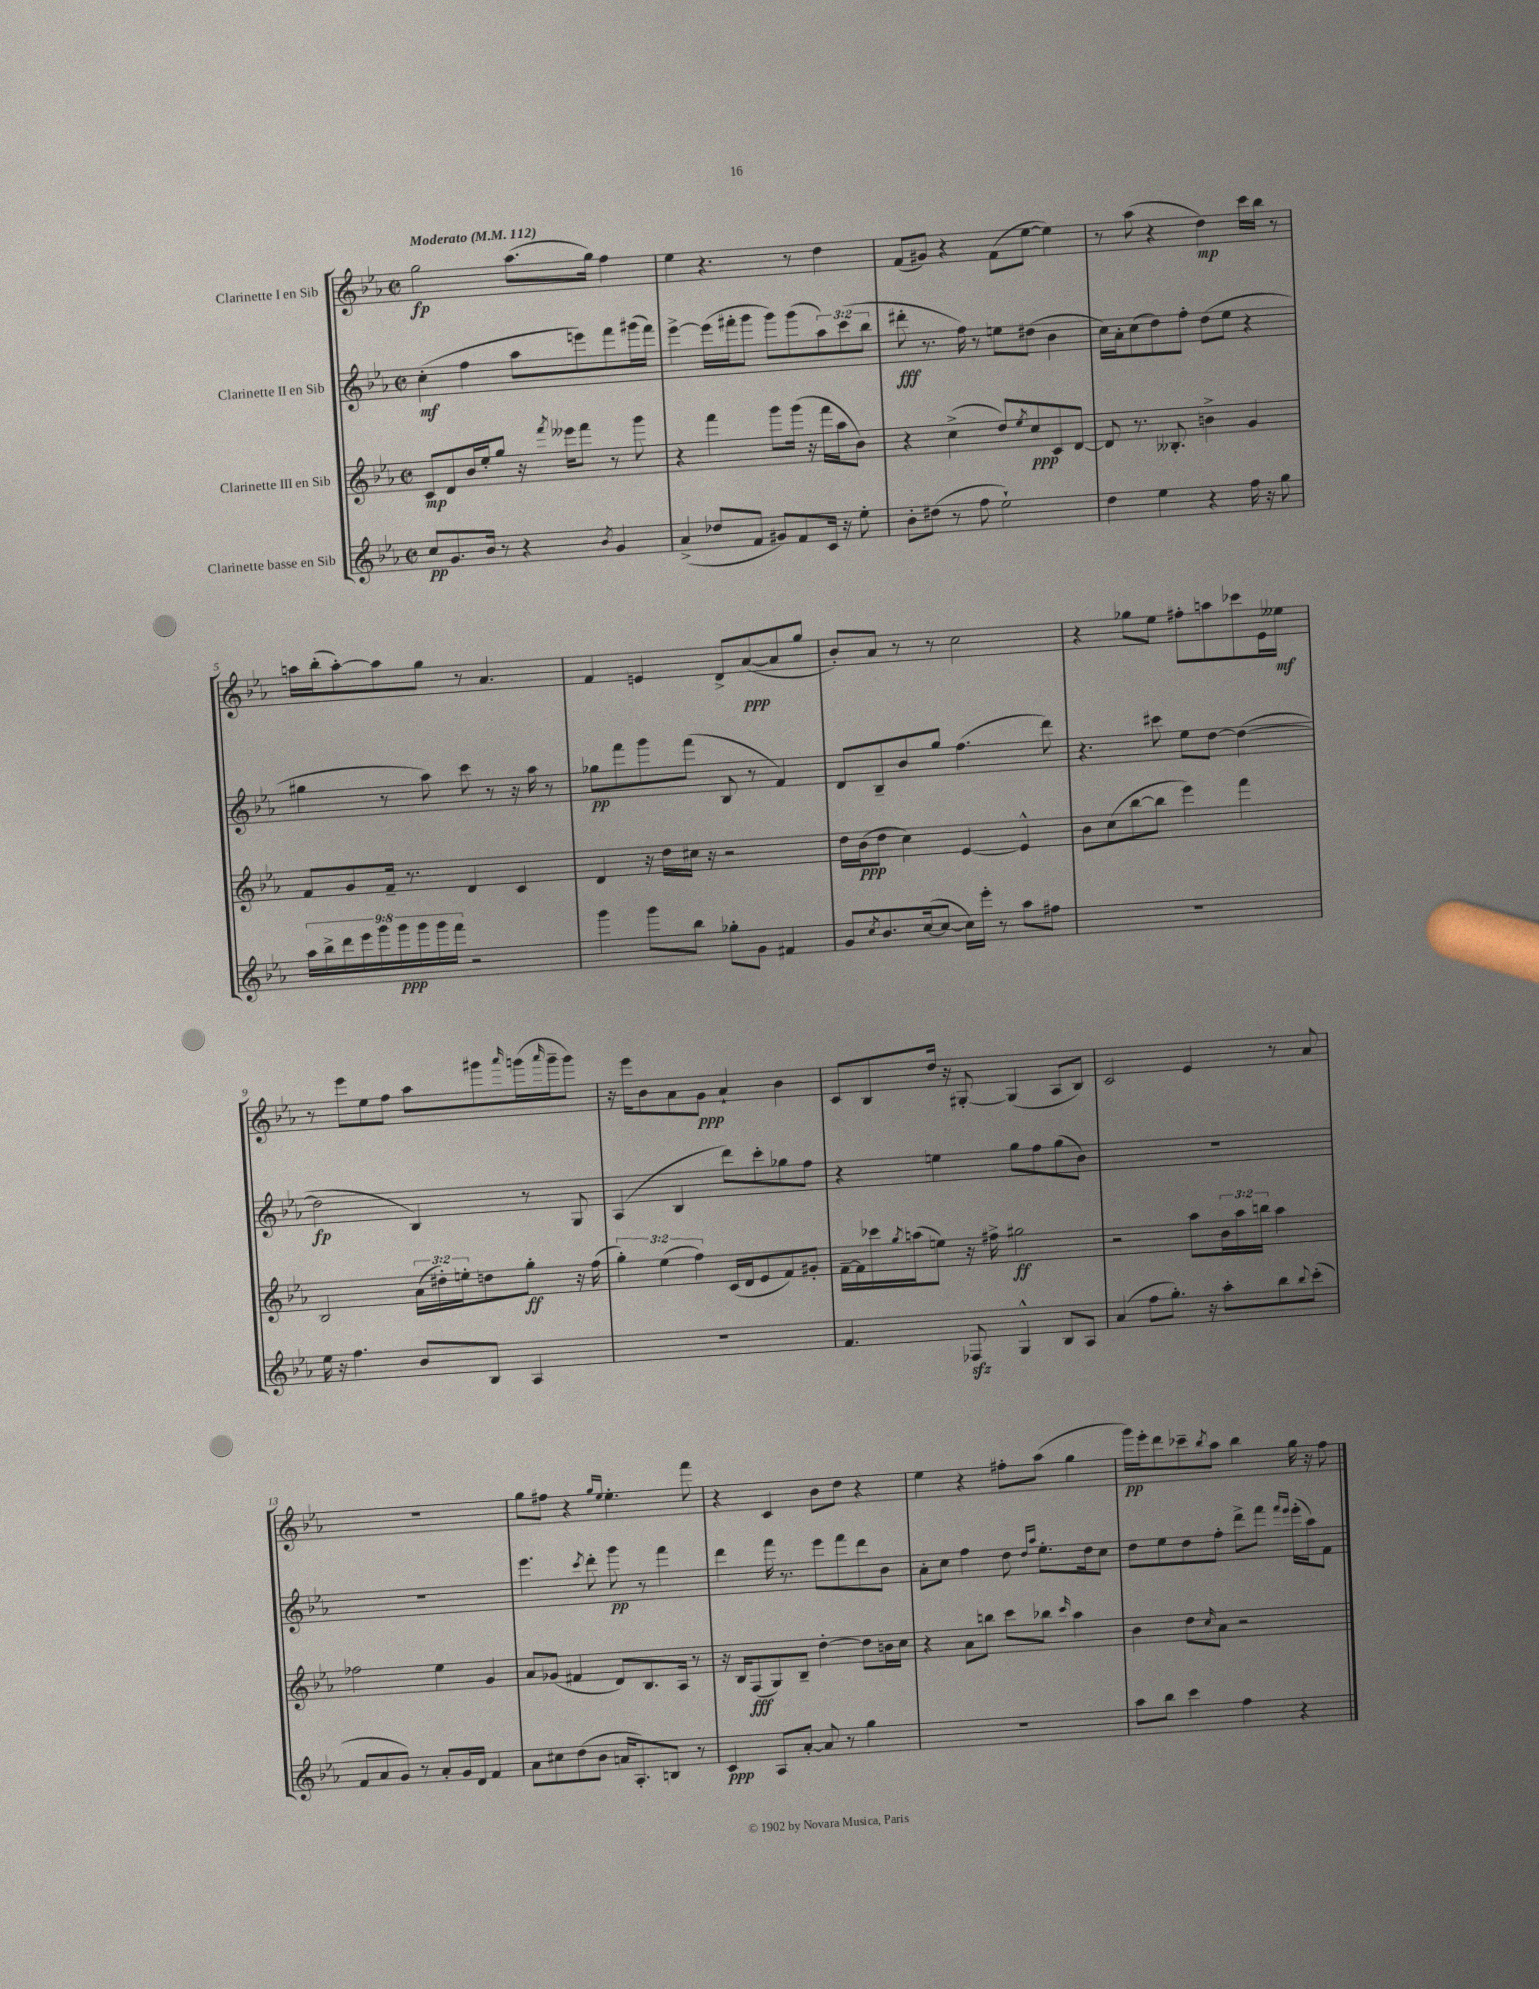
<<
\new StaffGroup <<
\new Staff = "s0" \with { instrumentName = "Clarinette I en Sib" } {
    \clef treble \key ees \major \defaultTimeSignature \time 2/2 \tempo "Moderato" 4 = 112
    g''2\fp aes''8.( g''16) f''4 |
    ees''4 r4. r8 d''4 |
    f'8( gis'8) r4 f'8( ees''8~ ees''4) |
    r8 aes''8( r4 d''4\mp) c'''16 bes''16 r8 |
    a''16 bes''16-.( a''8~-.) a''8 g''8 r8 aes'4. |
    f'4 e'4 d'8-> aes'8~\ppp( aes'8 g''8 |
    bes'8-.) aes'8 r8 r8 c''2 |
    r4 ges''8 ees''8 fis''8-. a''8 ces'''8 ees'16 eeses''16\mf |
    r8 ees'''8 ees''8 f''8 aes''8 gis'''8 \grace { aes'''16 } g'''16( \grace { aes'''16 } g'''16-- g'''8) |
    r16 ees'''16 bes'8 aes'8 g'8\ppp aes'4-! bes'4 |
    c'8 bes8 d''16 r16 gis8~-. gis4( aes8 bes8) |
    c'2 ees'4 r8 aes'8 |
    R1 |
    g''8 fis''8 r4 \grace { g''16 ees''16 } ees''4.-. f'''8 |
    r4 c'4 bes'8 d''8 r4 |
    ees''4 r4 fis''8-. aes''8( g''4 |
    g'''16\pp) ees'''16-. d'''8 ces'''8-- \acciaccatura { bes''8 } aes''8 bes''4 g''16 r16 f''8 \bar "|." |
}
\new Staff = "s1" \with { instrumentName = "Clarinette II en Sib" } {
    \clef treble \key ees \major \defaultTimeSignature \time 2/2 \override Staff.TupletNumber.text = #tuplet-number::calc-fraction-text
    c''4-.\mf( f''4 aes''8 e'''8) f'''8 gis'''16( f'''16) |
    ees'''4~-> ees'''16( fis'''16-. g'''8 g'''8) g'''8( \tuplet 3/2 { aes''8) c'''8( bes''8 } |
    dis'''8-.\fff r8. f''16) r8 e''8 dis''8( bes'4 |
    c''16) aes'16-. c''8( d''8) f''8-. d''8( ees''8 r4 |
    gis''4 r8 aes''8) c'''8 r8 r16 aes''16 r8 |
    ges''8\pp f'''8 g'''8 f'''8( bes8 r8 f'4) |
    d'8 bes8-- bes'8 g''8 f''4.( d'''8) |
    r4. cis'''8 ees''8 d''8~ d''4~( |
    d''2\fp bes4) r8 g8 |
    aes4( bes4 d'''8) c'''8-. ges''8 f''8 |
    r4 e''4 g''8 f''8 g''8( bes'8) |
    R1 |
    R1 |
    ees'''4. \acciaccatura { c'''8 } d'''8-. g'''8\pp r8 f'''4 |
    d'''4 f'''16 r8. ees'''8 f'''8 d'''8 bes'8 |
    aes'8-. c''8 f''4 d''8 \grace { d''16 aes''16 } ees''8.-. d''16 c''8 |
    d''8 ees''8 d''8 f''8-. d'''8-> f'''8 \grace { f'''16 ees'''16 } ees'''16-.( aes''16) f'8 \bar "|." |
}
\new Staff = "s2" \with { instrumentName = "Clarinette III en Sib" } {
    \clef treble \key ees \major \defaultTimeSignature \time 2/2 \override Staff.TupletNumber.text = #tuplet-number::calc-fraction-text
    c'8\mp d'8 bes'16 ees''16-. g''8 r16 \acciaccatura { f'''8 } eeses'''16 f'''8 r8 g'''8 |
    r4 f'''4 g'''8 g'''16( r16 f'''16 aes''16 bes'8) |
    r4 c''4->( d''8) \acciaccatura { ees''8 } c''8\ppp c'8 d'8~ |
    d'8 r8. beses8.-. b'4-> g'4 |
    f'8 g'8 f'16-- r8. d'4 c'4 |
    d'4 r16 d''16 cis''16 r16 r2 |
    d''16 bes'16\ppp( d''8 c''4) ees'4~ ees'4-^ |
    bes'8 c''8( bes''8~ bes''8 ees'''4) f'''4 |
    bes2 \tuplet 3/2 { aes'16( dis''16-.) e''16-. } d''8 g''8-.\ff r16 f''16( |
    \tuplet 3/2 { g''4-.) ees''4( f''4) } c'16( d'16 ees'8 f'8) gis'8-. |
    f'16~-- f'16 ces'''16 \acciaccatura { g''8 } a''16( e''8) r16 fis''16-> gis''2\ff |
    r2 aes''8 \tuplet 3/2 { bes'16 aes''16 b''16 } aes''4 |
    fes''2 ees''4 g'4 |
    aes'8 ges'8( fis'4 d'8) bes8. aes16 r8 |
    r16 bes16 f8\fff( g8) bes8-- d''4~-. d''8 b'16 c''16 |
    r4 aes'8 b''8 c'''8 bes''8 \grace { c'''16 } aes''4 |
    bes'4 d''8 \grace { c''16 } aes'8 r2 \bar "|." |
}
\new Staff = "s3" \with { instrumentName = "Clarinette basse en Sib" } {
    \clef treble \key ees \major \defaultTimeSignature \time 2/2 \override Staff.TupletNumber.text = #tuplet-number::calc-fraction-text
    c''8\pp g'8. bes'16 r8 r4 \acciaccatura { bes'8 } g'4 |
    aes'4->( des''8 f'8 gis'8) f'8 c'16 r16 ees''8-. |
    bes'8-. dis''8( r8 f''8 ees''2-!) |
    d''4 ees''4 r4 f''16 r16 g''8 |
    \tuplet 9/8 { aes''16 bes''16-> d'''16 ees'''16 g'''16 g'''16\ppp g'''16 g'''16 f'''16 } r2 |
    g'''4 g'''8 bes''8 ges''8-. g'8 fis'4 |
    g'8 \acciaccatura { c''8 } bes'8. c''16~( c''8~ c''16) ees'''16-. r8 aes''8 fis''8 |
    R1 |
    ees''16 r16 f''4. bes'8 bes8 aes4 |
    R1 |
    f'4. fes8\sfz g4-^ bes8 aes8 |
    aes'4( f''8 g''8.-.) r16 aes''8-. bes''8 \appoggiatura { bes''8 } c'''8-.( |
    f'8 aes'8 g'8) r8 aes'8-. g'16 d'16 f'4 |
    aes'8 cis''8 d''8( bes'8 a'16 aes8.-.) b8 r8 |
    c'4\ppp aes8 aes'8~-. aes'8 r8 g''4 |
    R1 |
    aes''8 bes''8 c'''4 f''4 r4 \bar "|." |
}
>>
>>
